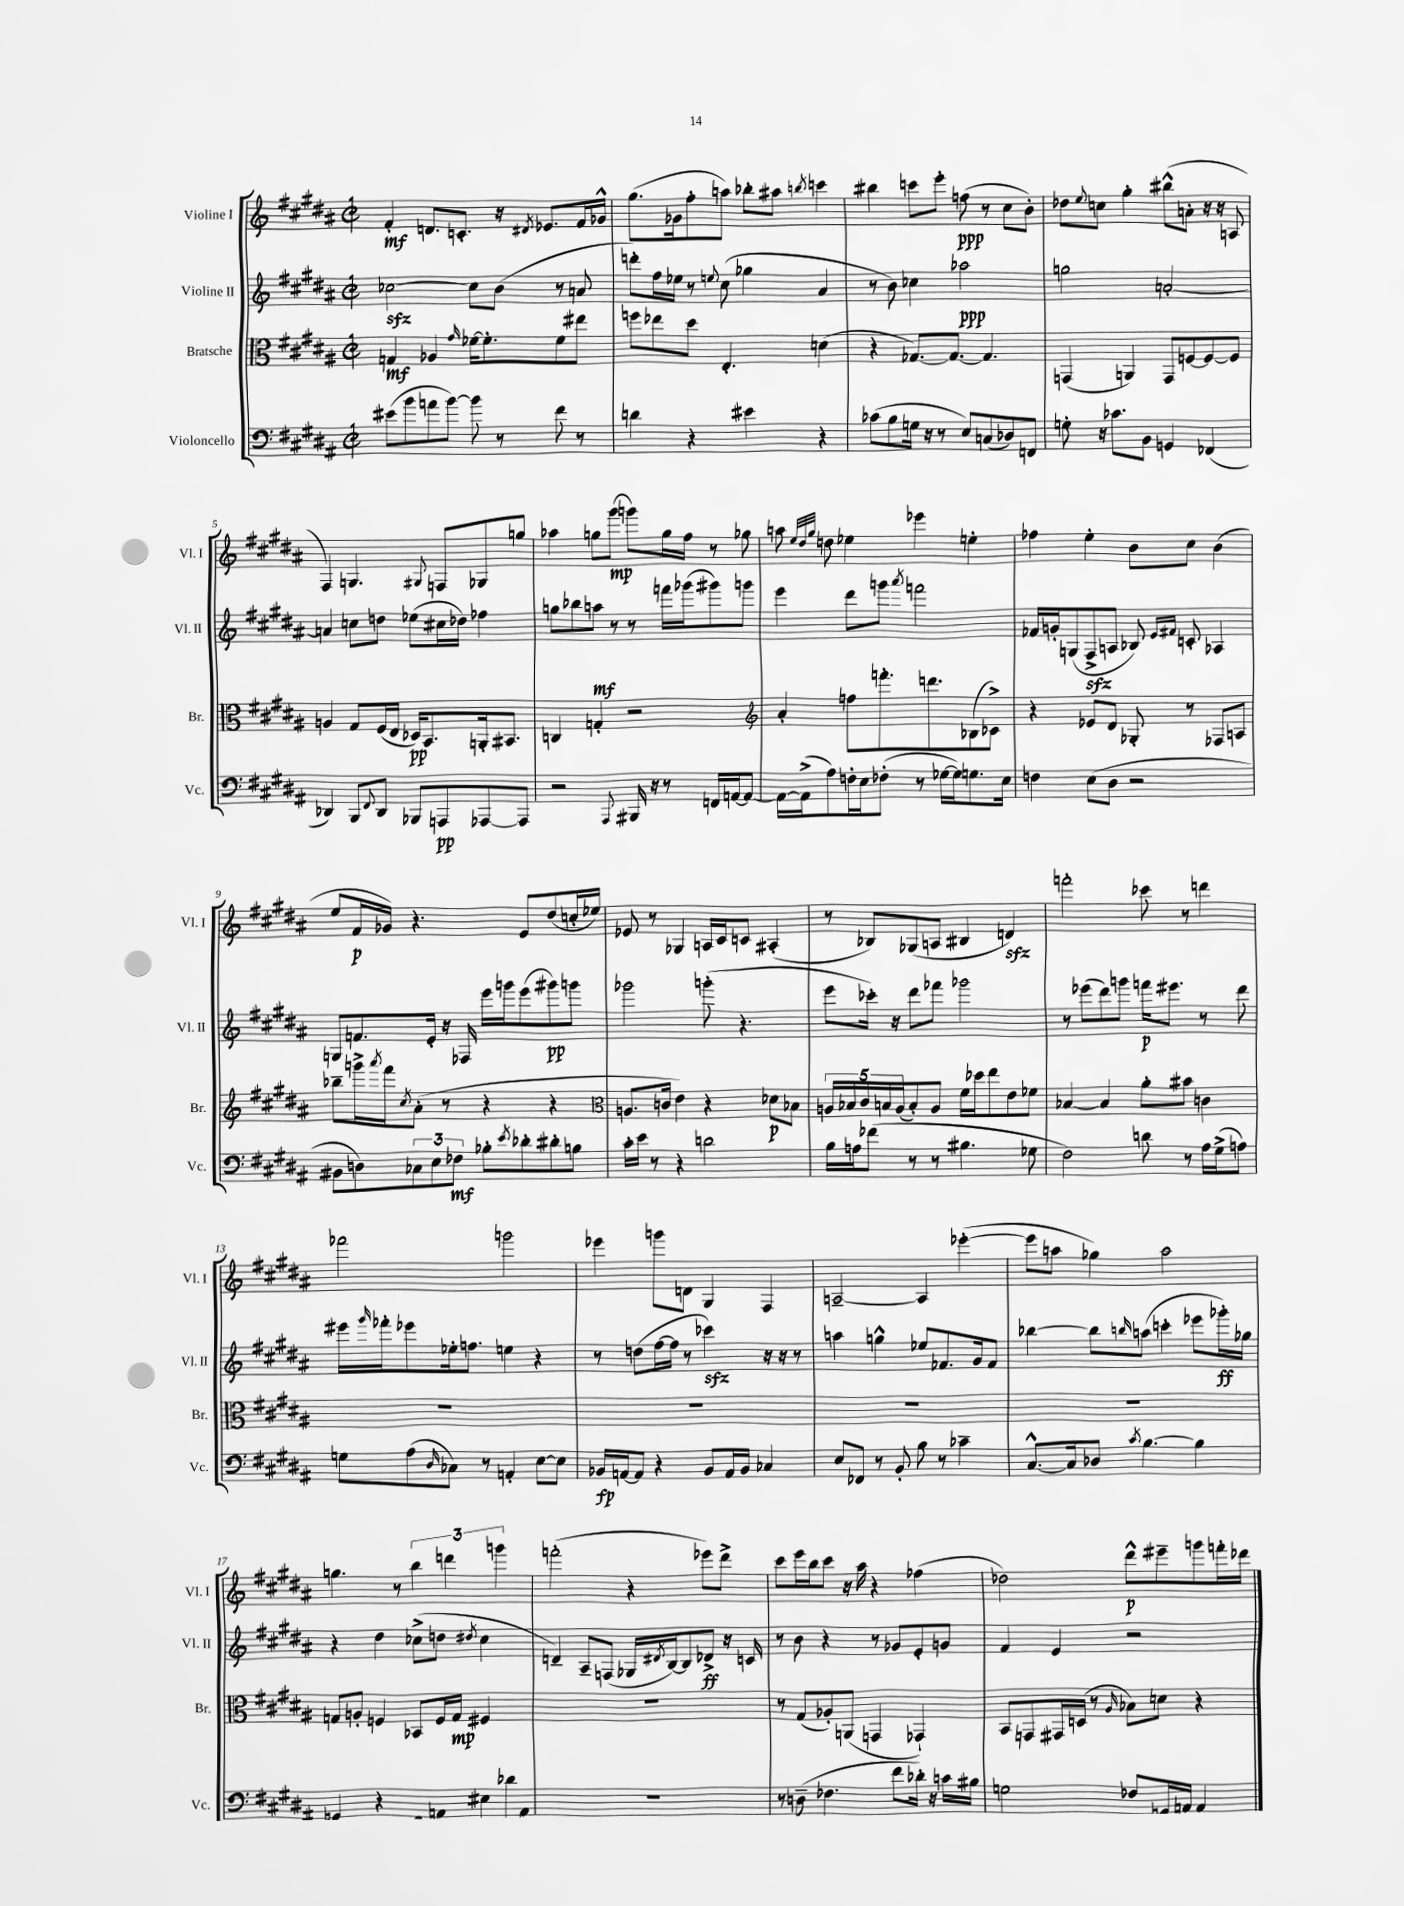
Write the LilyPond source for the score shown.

<<
\new StaffGroup <<
\new Staff = "s0" \with { instrumentName = "Violine I" shortInstrumentName = "Vl. I" } {
    \clef treble \key b \major \defaultTimeSignature \time 2/2
    fis'4-.\mf d'8. c'8.-. r16 \acciaccatura { dis'8 } ees'8. fis'16 ges'16-^ |
    gis''8.( ges'16 fis''8-. a''8) bes''8-. ais''8 \acciaccatura { b''8 } c'''4 |
    bis''4 c'''8 e'''8-. f''8\ppp( r8 cis''8 b'8-.) |
    des''8 \appoggiatura { e''8 } c''8 gis''4-. bis''8-^( a'8-. r16 r16 a8 |
    fis4) g4. \appoggiatura { gis8 } f8 ges8 g''8 |
    aes''4 g''8 gis'''8\mp( g'''8) g''16 fis''16 r8 ges''8 |
    a''8 \grace { e''32 dis''32 gis''32 } d''8 ees''4 ees'''4 e''4-. |
    fes''4 e''4-. b'8 cis''8 b'4( |
    e''8 fis'16\p ges'16) r4. e'8 dis''8( c''16-. ees''16) |
    ees'8 r8 ges4 a16 cis'16 c'8 ais4-.( |
    r8 bes8) ges8( a8 bis4 d'4\sfz) |
    f'''2-. ces'''8 r8 d'''4 |
    fes'''2 g'''2 |
    ees'''4 g'''8 d'8 gis4 fis4 |
    a2~-- a4 ees'''4~-.( |
    ees'''8 a''8 ges''4) a''2 |
    g''4. r8 \tuplet 3/2 { b''4 d'''4 g'''4 } |
    f'''2-.( r4 ees'''8) dis'''8-> |
    cis'''8 e'''16 b''16 cis'''8 r16 ais''16 r4 fes''4( |
    des''2) dis'''8-^\p eis'''8-- g'''8 f'''16-. des'''16 \bar "|." |
}
\new Staff = "s1" \with { instrumentName = "Violine II" shortInstrumentName = "Vl. II" } {
    \clef treble \key b \major \defaultTimeSignature \time 2/2
    ces''2~\sfz ces''8 b'8( r8 a'8 |
    d'''8-.) fis''16 ees''16 r8 \appoggiatura { e''8 } cis''8( ges''4 ais'4 |
    r8 b'8) ces''4 aes''2\ppp |
    g''2 a'2~-. |
    a'4 c''8 d''8 ees''8( cis''16 des''16) fes''4 |
    g''8 bes''8 a''8\mf r8 r8 f'''16 ges'''16( gis'''8) g'''8 |
    e'''4 dis'''8 g'''8 \acciaccatura { ais'''8 } f'''2 |
    fes'16 g'16-. g8( fis8->\sfz a8 bes8) \grace { e'16 fis'16 } c'8-. aes4 |
    g8 f'8. e'16-. r16 fes16 e'''16 g'''16 e'''8( gis'''8\pp) g'''8 |
    ges'''2 g'''8-.( r4. |
    e'''8 ces'''16-.) r16 dis'''8 fes'''8 ges'''2 |
    r8 ees'''8( dis'''8) g'''8 f'''16\p eis'''8. r8 dis'''8 |
    eis'''16 \grace { gis'''16 } fes'''16-. ees'''8 ees''16-. f''8. e''4 r4 |
    r8 d''8( fis''16~ fis''16 r8 ces'''4\sfz) r16 r16 r8 |
    a''4 g''4-^ ees''8 fes'8. gis'16 fes'8 |
    bes''4~ bes''8 \grace { b''16 } a''8( c'''4-. ees'''8 ges'''16-.\ff) ges''16 |
    r4 dis''4 ces''8->( d''8 \acciaccatura { dis''8 } ces''4 |
    d'4--) ais8-- f8( ges16 \acciaccatura { dis'8 } b16~) b8 des'8->\ff r16 c'16 |
    r8 b'8 r4 r8 ges'8 e'8-. g'8 |
    fis'4 e'4 r2 \bar "|." |
}
\new Staff = "s2" \with { instrumentName = "Bratsche" shortInstrumentName = "Br." } {
    \clef alto \key b \major \defaultTimeSignature \time 2/2
    g4\mf aes4 \grace { gis'16 } fes'16~ fes'8.-. fes'8 eis''8 |
    f''8 ees''8 dis''8 e4.-. d'4( |
    r4 ges8.~) ges8.~ ges4. |
    g,4( a,4) g,8 f8~ f8~ f8 |
    a4 gis8 fis16( e16 des16\pp) b,8. a,16-. bis,8. |
    c4 g4-. r2 |
    \clef treble ais'4-. f''8 f'''8.-. d'''8. bes8( ces'8->) |
    r4 ees'8 dis'8 ges8-. r8 fes8 a8 |
    bes''8-- g'''16-> \acciaccatura { ais'''8 } fis'''16 \acciaccatura { cis''8 } ais'8-.( r8 r4 r4 |
    \clef alto a8. c'16 e'4) r4 des'8\p bes8 |
    \tuplet 5/4 { a16 bes16 cis'16 b16 a16( } b8-.) a8 fis'16 des''16 e''8 e'8 fes'8 |
    bes4~ bes4 ais'8-. bis'8 c'4 |
    R1 |
    R1 |
    R1 |
    R1 |
    g8 a8-. f4 bes,8 f16 g16\mp fis4 |
    R1 |
    r8 gis8( aes8-.) a,8( g,4 ges,4-!) |
    b,8 g,8 gis,16 d16( r8 \grace { ais16 } bes8) d'8 r4 \bar "|." |
}
\new Staff = "s3" \with { instrumentName = "Violoncello" shortInstrumentName = "Vc." } {
    \clef bass \key b \major \defaultTimeSignature \time 2/2
    eis'8( b'8 a'8 b'8~) b'8 r8 fis'8 r8 |
    d'4 r4 eis'4 r4 |
    ces'8( b8 g16 r16 r8 e8) c8( des8) f,8 |
    g8-. r16 ces'8. b,8 g,4 fes,4( |
    des,4) b,,8 \appoggiatura { fis,8 } des,8 bes,,8 a,,8\pp aes,,8~ aes,,8 |
    r2 \appoggiatura { ais,,8 } bis,,16 r16 r8 f,16 a,16~ a,8~ |
    a,16~ a,16->( ais8) f16-. e16 fes8-.( r8 ges16~ ges16) g8. e16 |
    f4 e8( dis8 r2 |
    bis,8 d8) \tuplet 3/2 { ces8 e8 fes8\mf } bes8-. \acciaccatura { e'8 } des'8-. dis'8-. b8 |
    cis'16-. e'16 r8 r4 d'2 |
    b16 a16 fes'8( r8 r8 bis4. ges8 |
    fis2) d'8 r8 ais16 gis16->( a8) |
    g8 ais8( \grace { dis16 } ces8) r8 a,4-. e8~ e8 |
    bes,16\fp a,16~ a,8 r4 bes,8 a,16 bes,16 ces4 |
    e8 fes,8 r8 b,8-. b8 r8 ces'4-- |
    cis8.~-^ cis16 des8 \acciaccatura { cis'8 } b4.~ b4 |
    g,4 r4 fis,8 a,8 eis8 des'16 a,16 |
    R1 |
    r8 d8--( fes4.\p fis'8 des'16-.) r16 c'16 bis16 |
    g2 fes8 g,16-.( a,16 a,4) \bar "|." |
}
>>
>>
